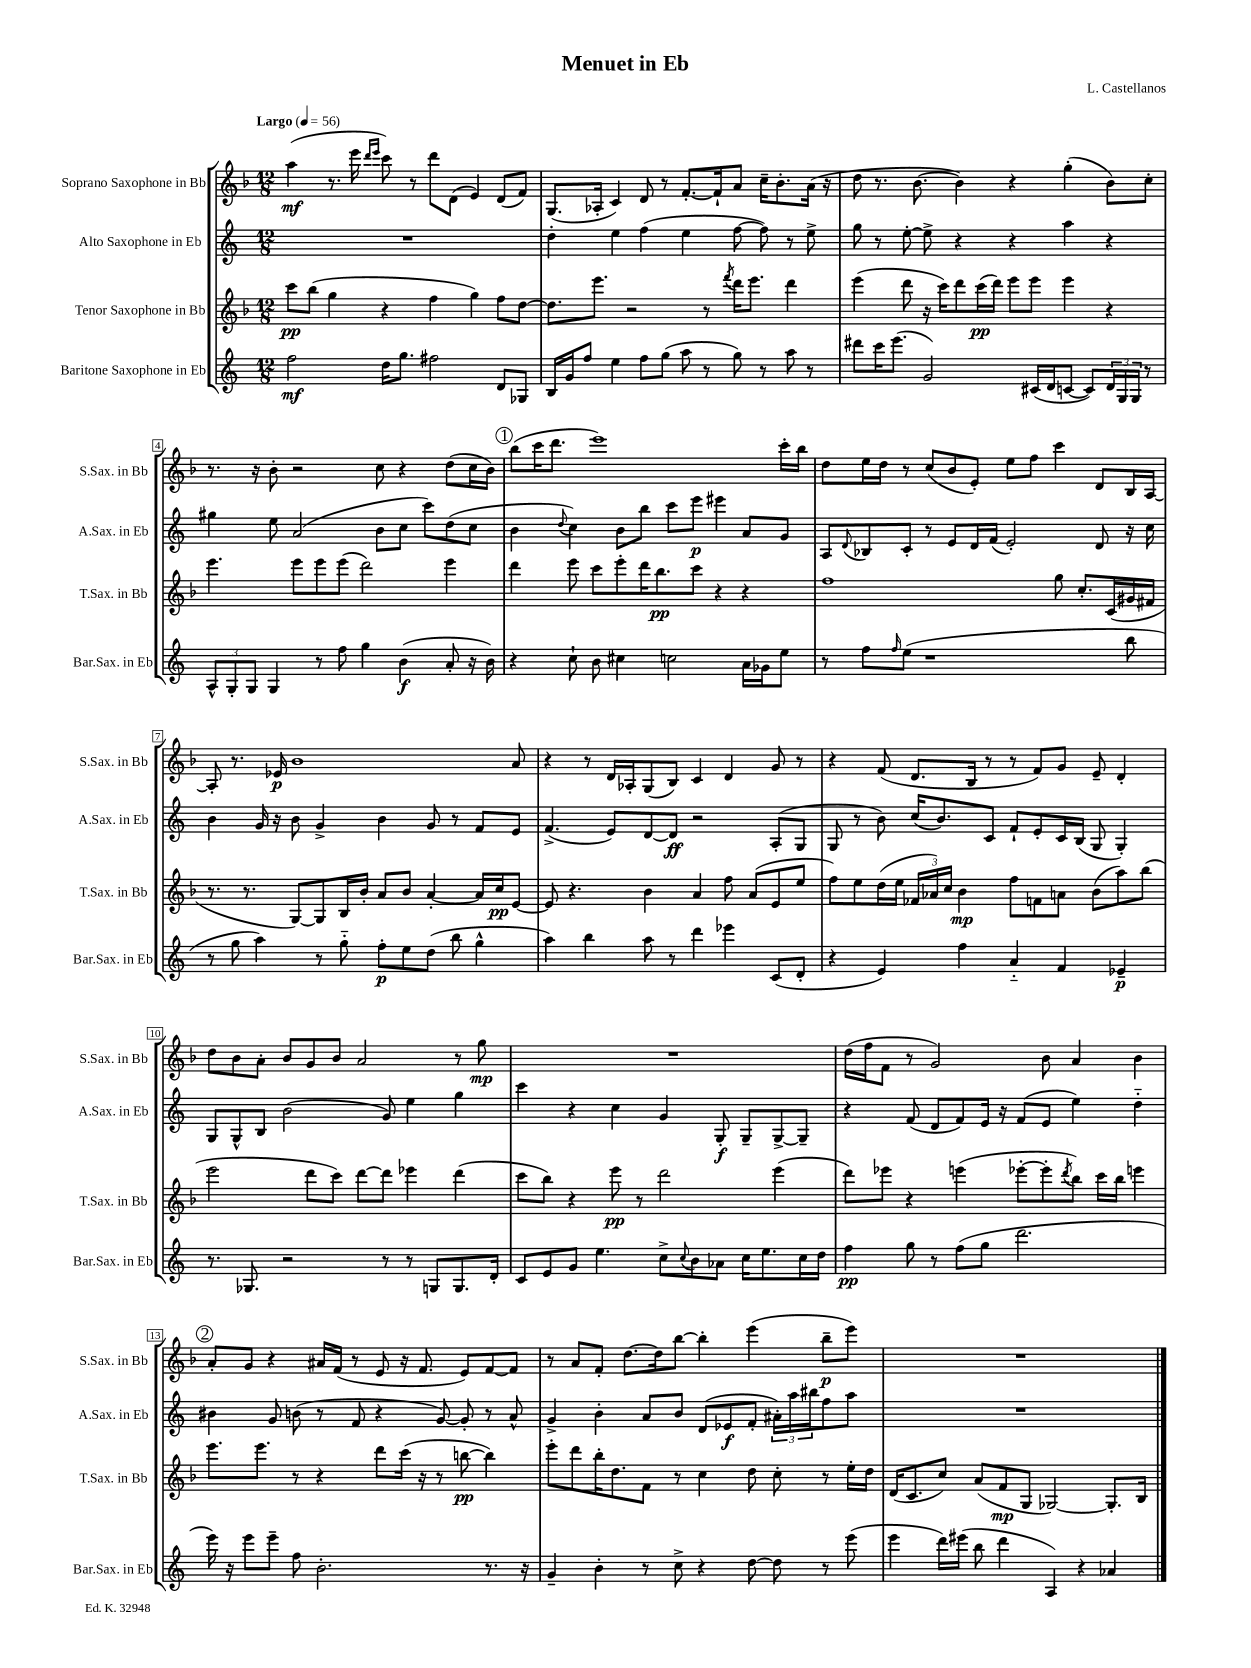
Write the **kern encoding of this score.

**kern	**kern	**kern	**kern
*staff4	*staff3	*staff2	*staff1
*clefG2	*clefG2	*clefG2	*clefG2
*k[]	*k[b-]	*k[]	*k[b-]
*M12/8	*M12/8	*M12/8	*M12/8
*MM56	*MM56	*MM56	*MM56
2ff\	8ccc\L	1.r	(4aa\
.	(8bb-\J	.	.
.	4gg\	.	8.r
.	.	.	16eee\
.	.	.	16qqddd/LL
.	.	.	16qqeee/JJ
16dd\LK	4r	.	8ccc\)
8.gg\J	.	.	.
.	.	.	8r
2ff#\	4ff\	.	8ddd\L
.	.	.	(8d\J
.	4gg\)	.	4e/)
8d/L	8ff\L	.	(8d/L
8G-/J	[8dd\J	.	8f/J)
=	=	=	=
16B/LL	8.dd\]L	4dd'\	(8.G/L
16g/J	.	.	.
8ff/J	.	.	.
.	8.eee\J	.	16A-'/Jk
4ee\	.	4ee\	4c/)
.	2r	.	.
8ff\L	.	(4ff\	8d/
(8gg\J	.	.	8r
8aa\	.	4ee\	[8.f'/L
8r	8r	.	.
.	.	.	16f`/]k
.	8qfff/	.	.
8gg\)	16ddd\LK	[8ff\	8a/J
.	8.eee\J	.	.
8r	.	8ff\])	16cc~\LK
.	.	.	8.b-'\
8aa\	4ddd\	8r	.
8r	.	8ee^\	(16a\Jk
.	.	.	16r
=	=	=	=
8ddd#\L	(4eee\	8gg\	8dd\
16ccc\K	.	8r	8.r
(8.eee\J	.	.	.
.	8ddd\	[8ee'\	.
.	.	.	[8.b-\
2g/)	16r	8ee^\]	.
.	16ccc\LK)	.	.
.	8ddd\	4r	4b-\])
.	(16ccc\L	.	.
.	16ddd\JJ)	.	.
.	8eee\L	4r	4r
(16c#/LL	8eee\J	.	.
16d/J	.	.	.
[8c/J	4eee\	4aa\	(4gg'\
8c/]L)	.	.	.
24d/L	4r	4r	8b-\L)
24G/	.	.	.
24G/JJ	.	.	.
8r	.	.	8cc'\J
=	=	=	=
12A^^/L	4.eee\	4gg#\	8.r
12G'/	.	.	.
12G/J	.	.	.
.	.	.	16r
4G/	.	8ee\	8b-'\
.	8eee\L	(2a/	2r
8r	8eee\	.	.
8ff\	(8eee\J	.	.
4gg\	2ddd\)	.	.
.	.	8b\L	8cc\
(4b\	.	8cc\J	4r
.	.	8ccc\L)	.
8a'/	4eee\	(8dd\	(8dd\L
16r	.	8cc\J	16cc\L
16b\)	.	.	16b-\JJ)
=	=	=	=
4r	4ddd\	4b\	(8bb-\L
.	.	.	16ccc\K
.	.	.	8.ddd\J
.	.	8qqdd/	.
8cc`\	8eee\	4cc\)	.
8b\	8ccc\L	.	1eee)
4cc#\	8eee'\	8b\L	.
.	16ddd\K	8bb\J	.
.	8.bb-\	.	.
2cc\	.	8ccc\L	.
.	8ccc\J	8eee\J	.
.	4r	4eee#\	.
16a\LL	4r	8a/L	.
16g-\J	.	.	.
8ee\J	.	8g/J	16ccc'\LL
.	.	.	16bb-\JJ
=	=	=	=
8r	1ff	8A/L	8dd\L
.	.	8qqd/	.
8ff\L	.	8B-/	16ee\L
.	.	.	16dd\JJ
16qqff/	.	.	.
(8ee\J	.	8c'/J	8r
1r	.	8r	(8cc/L
.	.	8e/L	8b-/
.	.	16d/L	8e'/J)
.	.	(16f/JJ	.
.	.	2e'/)	8ee\L
.	.	.	8ff\J
.	8gg\	.	4ccc\
.	8.cc'/L	.	.
.	.	8d/	8d/L
.	(16c/L	.	.
8bb\	16g#/	16r	16B-/L
.	16f#/JJ	16cc\	[16A/JJ
=	=	=	=
8r	8.r	4b\	8A'/]
8gg\	.	.	8.r
.	8.r	.	.
4aa\)	.	16g/	.
.	.	16r	16e-/
.	[8G/L)	8b\	1b-
8r	8G/]	4g^/	.
8gg'~\	16B-/L	.	.
.	16b-'/JJ	.	.
8ff'\L	8a/L	4b\	.
8ee\	8b-/J	.	.
(8dd\J	[4a'/	8g/	.
8bb\	.	8r	.
4gg^^\	16a/]LL	8f/L	.
.	16cc/J	.	.
.	[8e/J	8e/J	8a/
=	=	=	=
4aa\)	8e/]	(4.f^/	4r
.	4.r	.	.
4bb\	.	.	8r
.	.	8e/L)	16d/LL
.	.	.	16A-'/J
8aa\	4b-\	[8d/	(8G/
8r	.	8d/]J	8B-/J)
4ddd\	4a/	2r	4c/
4eee-\	8ff\	.	4d/
.	(8a/L	.	.
(8c/L	8e/	(8A'/L	8g/
8d'/J	8ee/J	8G/J	8r
=	=	=	=
4r	8ff\L)	8G/	4r
.	8ee\	8r	.
4e/)	(16dd\L	8b\)	(8f/
.	16ee\JJ	.	.
.	24f-/LL	(16cc/LK	8.d/L
.	24a-/)	.	.
.	.	8.b/)	.
.	24cc/JJ	.	.
4ff\	4b-\	.	.
.	.	.	16B-/Jk
.	.	8c/J	8r
4a'~/	8ff\L	8f`/L	8r
.	8f\	8e'/	8f/L)
4f/	8a\J	16c/L	8g/J
.	.	(16B/JJ	.
.	(8b-\L	8G/	8e~/
4e-~/	8aa\)	4G'/)	4d'/
.	(8bb-\J	.	.
=	=	=	=
8.r	2eee\	8G/L	8dd\L
.	.	8G^^/	8b-\
8.G-/	.	.	.
.	.	8B/J	8a'\J
2r	.	(2b\	8b-/L
.	8ddd\L	.	8g/
.	8ccc\J)	.	8b-/J
.	[8ddd\L	.	2a/
8r	8ddd\]J	8g/)	.
8r	4eee-\	4ee\	.
8G/L	.	.	.
8.G/	(4ddd\	4gg\	8r
.	.	.	8gg\
16d'/Jk	.	.	.
=	=	=	=
8c/L	8ccc\L	4ccc\	1.r
8e/	8bb-\J)	.	.
8g/J	4r	4r	.
4.ee\	.	.	.
.	8eee\	4cc\	.
.	8r	.	.
8cc^\L	2ddd\	4g/	.
8qqcc/	.	.	.
8b\	.	.	.
8a-\J	.	8G'/	.
16cc\LK	.	8G~/L	.
8.ee\	.	.	.
.	(4eee\	[8G^/	.
16cc\L	.	8G~/]J	.
16dd\JJ	.	.	.
=	=	=	=
4ff\	8ddd\L)	4r	(16dd\LL
.	.	.	16ff\J
.	8eee-\J	.	8f\J
8gg\	4r	(8f/	8r
8r	.	8d/L	2g/)
(8ff\L	(4eee\	8f/)	.
8gg\J	.	16e/Jk	.
.	.	16r	.
2.ddd\	[8eee-'\L	(8f/L	.
.	8eee-'\]	8e/J	8b-\
.	8qddd/	.	.
.	8bb-\J)	4ee\)	4a/
.	16ccc\LL	.	.
.	16bb-\JJ	.	.
.	4eee\	4dd'~\	4b-\
=	=	=	=
16eee\)	8.eee\L	4b#\	8a'/L
16r	.	.	.
8eee\L	.	.	8g/J
.	8.eee\J	.	.
8eee~\J	.	8g/	4r
8ff\	8r	(8b\	.
2.b'\	4r	8r	16a#/LL
.	.	.	(16f/JJ
.	.	8f/	8r
.	8ddd\L	4r	8e/
.	(16ccc\Jk	.	16r
.	16r	.	8.f/
.	8r	[8g/)	.
.	[8bb\	8g'/]	8e/L)
8.r	4bb\])	8r	[8f/
.	.	8a^^/	8f/]J
16r	.	.	.
=	=	=	=
4g~/	8eee'\L	4g^/	8r
.	8ddd\	.	8a/L
4b'\	16bb-'\K	4b'\	8f'/J
.	8.dd\	.	.
.	.	.	[8.dd\L
8r	8f\J	8a/L	.
.	.	.	16dd\]k
8cc^\	8r	8b/J	[8bb-\J
4r	4cc\	(8d/L	4bb-'\]
.	.	8e-/	.
[8dd\	8dd\	8f'/J	(4eee\
8dd\]	8cc'\	24a#'\LL)	.
.	.	24aa\	.
.	.	24bb#\J	.
8r	8r	8ff\	8bb-~\L
(8eee\	16ee'\LL	8aa\J	8eee\J)
.	16dd\JJ	.	.
=	=	=	=
4eee\	(16d/LK	1.r	1.r
.	8.c/	.	.
16ddd\LL)	8cc/J)	.	.
(16eee#\JJ	.	.	.
8bb\	(8a/L	.	.
4ddd\	8f/	.	.
.	8G/J	.	.
4A/)	[2G-/)	.	.
4r	.	.	.
4a-/	8.G-'/]L	.	.
.	16B-/Jk	.	.
==	==	==	==
*-	*-	*-	*-
